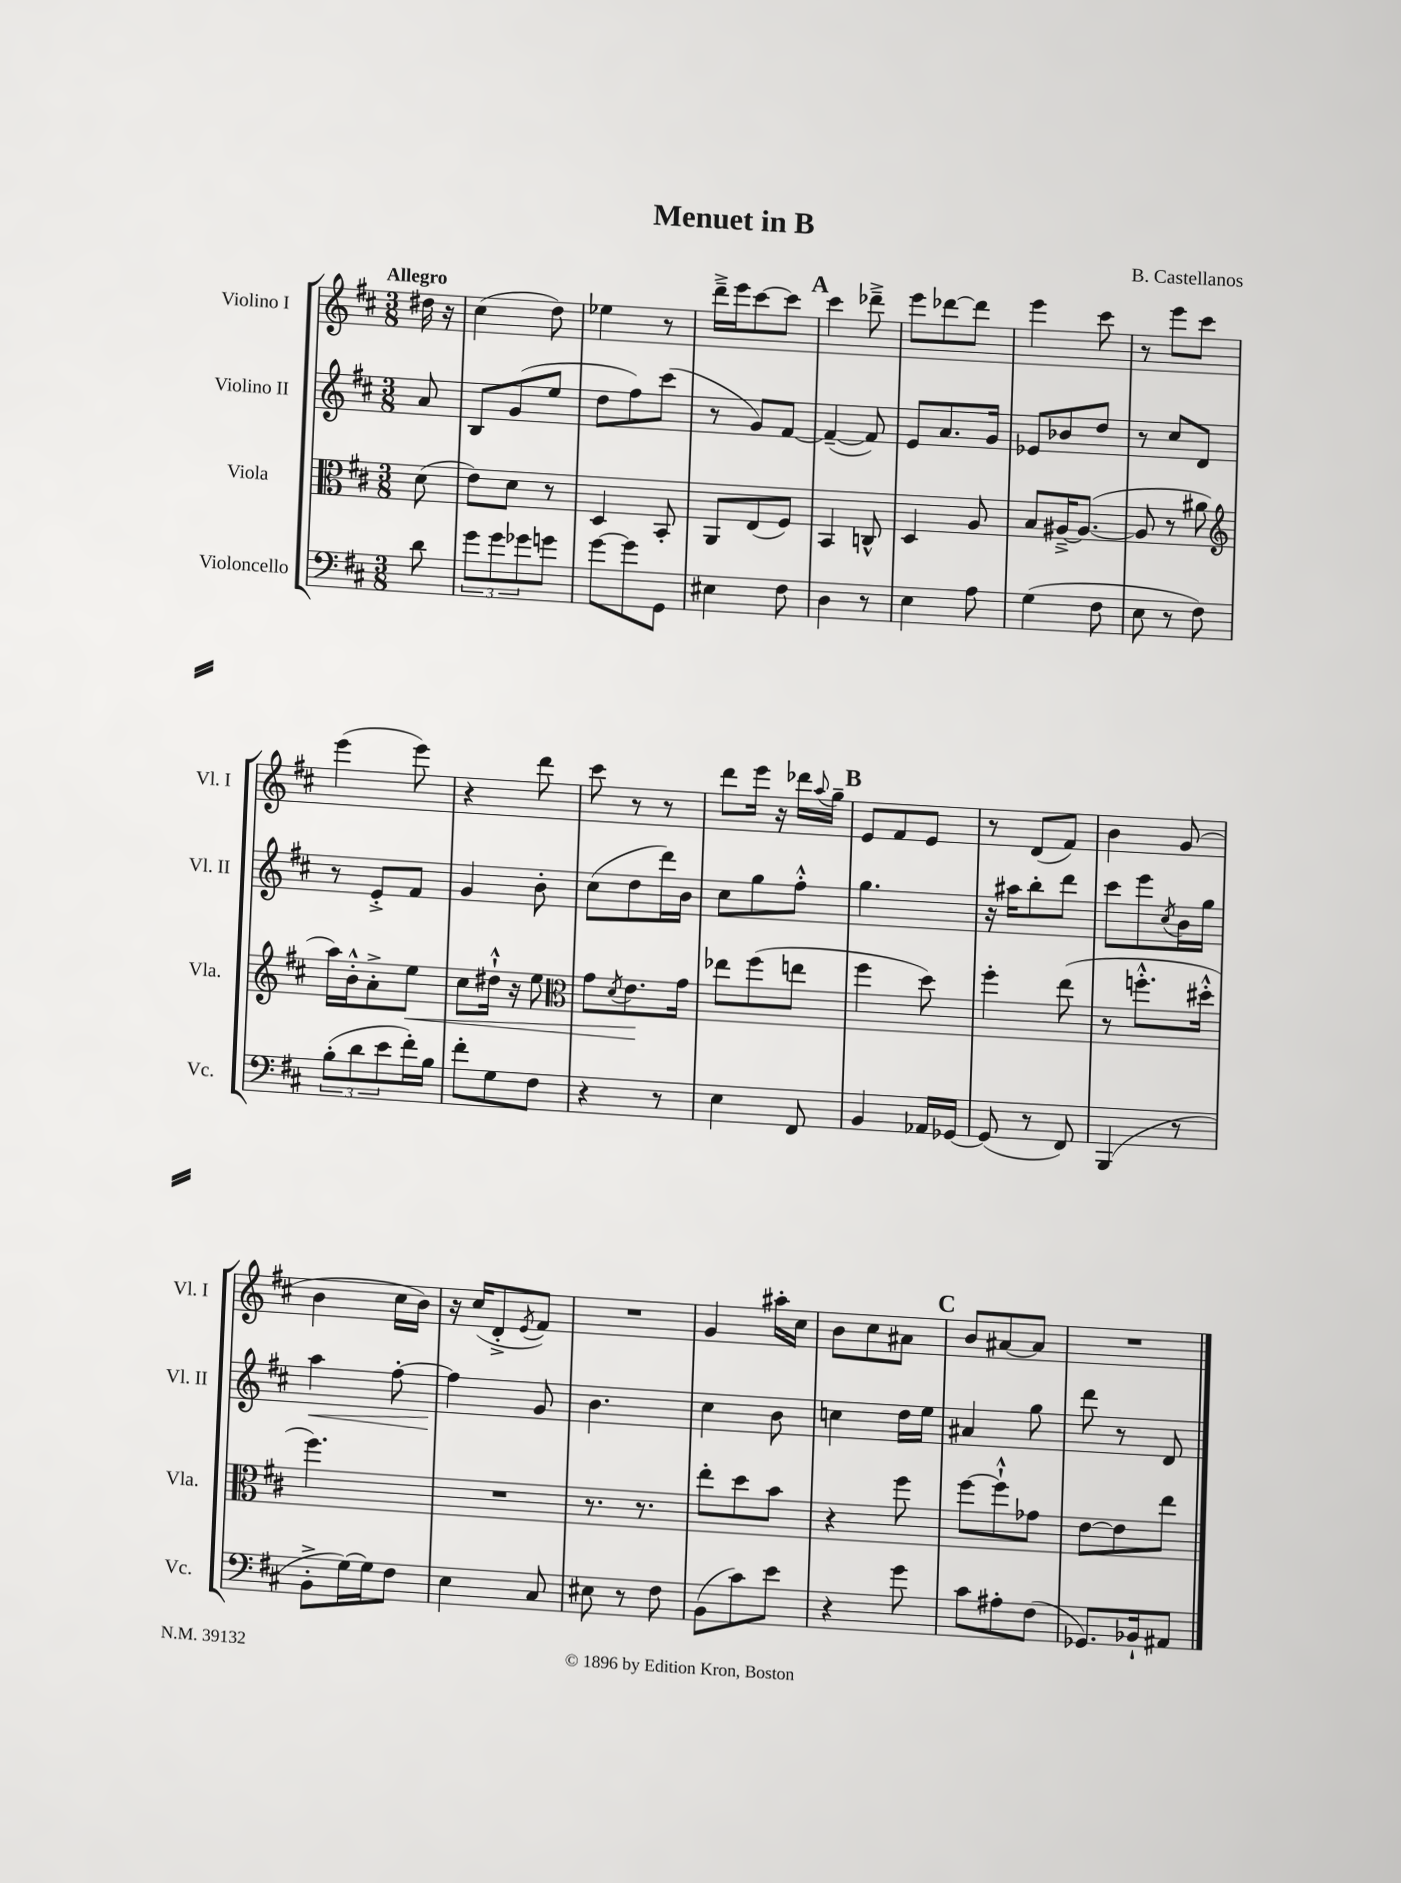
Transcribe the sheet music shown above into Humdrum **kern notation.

**kern	**kern	**dynam	**kern	**dynam	**kern
*part4	*part3	*part3	*part2	*part2	*part1
*staff4	*staff3	*staff3	*staff2	*staff2	*staff1
*I"Violoncello	*I"Viola	*	*I"Violino II	*	*I"Violino I
*I'Vc.	*I'Vla.	*	*I'Vl. II	*	*I'Vl. I
*clefF4	*clefC3	*	*clefG2	*	*clefG2
*k[f#c#]	*k[f#c#]	*	*k[f#c#]	*	*k[f#c#]
*M3/8	*M3/8	*	*M3/8	*	*M3/8
=	=	=	=	=	=
!	!	!	!	!	!LO:TX:a:B:t=Allegro
8d\	(8d\	.	8a/	.	16dd#X\
.	.	.	.	.	16r
=1	=1	=1	=1	=1	=1
12g\L	8e\L)	.	8B/L	.	(4cc#\
12g\	.	.	.	.	.
.	8d\J	.	(8g/	.	.
12g-X\	.	.	.	.	.
8gn\J	8r	.	8ee/J	.	8dd\)
=2	=2	=2	=2	=2	=2
[8g\L	4D/	.	8dd\L	.	4ee-X\
8g\]	.	.	8ff#\)	.	.
8GG\J	8BB'/	.	(8ccc#\J	.	8r
=3	=3	=3	=3	=3	=3
4E#X\	8AA/L	.	8r	.	16ddd~^\LL
.	.	.	.	.	16eee\J
.	(8E/	.	8g/L)	.	[8ccc#\
8F#\	8F#/J)	.	[8f#/J	.	8ccc#\J]
!!LO:REH:place=s1:t=A
=4	=4	=4	=4	=4	=4
4D\	4BB/	.	(4f#~/_	.	4ccc#\
8r	8Cn^^/	.	8f#/])	.	8ddd-X~^\
=5	=5	=5	=5	=5	=5
4E\	4D/	.	8e/L	.	8eee\L
.	.	.	8.a/	.	[8ddd-X\
8A\	8A/	.	.	.	8ddd-\J]
.	.	.	16g/Jk	.	.
=6	=6	=6	=6	=6	=6
(4G\	8B/L	.	8e-X/L	.	4eee\
.	[16A#X~^/K	.	8b-X/	.	.
.	(8.A#/J_	.	.	.	.
8F#\	.	.	8dd/J	.	8ccc#\
=7	=7	=7	=7	=7	=7
8E\	8A#/]	.	8r	.	8r
8r	8r	.	8cc#/L	.	8eee\L
8F#\)	8a#X\	.	8d/J	.	8ccc#\J
!!LO:LB:g=z
=8	=8	=8	=8	=8	=8
*	*clefG2	*	*	*	*
(12B'\L	16aa\LL)	.	8r	.	(4eee\
.	16b'^^\J	.	.	.	.
12d\	.	.	.	.	.
.	8a'^\	.	8e'^/L	.	.
12e\	.	.	.	.	.
!	!	!LO:HP:b	!	!	!
16f#'\L)	8ee\J	<	8f#/J	.	8eee\)
16B\JJ	.	.	.	.	.
=9	=9	=9	=9	=9	=9
8f#'\L	8cc#\L	.	4g/	.	4r
8G\	16dd#X`^^\Jk	.	.	.	.
.	16r	.	.	.	.
8F#\J	8ee\	.	8b'\	.	8ddd\
=10	=10	=10	=10	=10	=10
*	*clefC3	*	*	*	*
4r	8g\L	.	(8cc#\L	.	8ccc#\
.	8qd/	.	.	.	.
.	8.e\	.	8dd\	.	8r
8r	.	.	16ddd\L)	.	8r
.	16g\Jk	[	16b\JJ	.	.
=11	=11	=11	=11	=11	=11
4E\	8ee-X\L	.	8cc#\L	.	8ddd\L
.	(8ff#\	.	8gg\	.	16eee\Jk
.	.	.	.	.	16r
8FF#/	8een\J	.	8ff#'^^\J	.	16ddd-X\LL
.	.	.	.	.	8qqaa/
.	.	.	.	.	16gg~\JJ
!!LO:REH:place=s1:t=B
=12	=12	=12	=12	=12	=12
4BB/	4ff#\	.	4.gg\	.	8e/L
.	.	.	.	.	8f#/
16AA-X/LL	8dd\)	.	.	.	8e/J
[16GG-X/JJ	.	.	.	.	.
=13	=13	=13	=13	=13	=13
(8GG-/]	4ff#'\	.	16r	.	8r
.	.	.	16aa#X\KL	.	.
8r	.	.	8bb'\	.	(8d/L
8FF#/)	(8ee\	.	8ddd\J	.	8f#/J)
=14	=14	=14	=14	=14	=14
(4BBB/	8r	.	8ccc#\L	.	4b\
.	8.ffn'^^\L	.	8eee\	.	.
.	.	.	8qcc#/	.	.
8r	.	.	16b\L	.	(8g/
.	16dd#X'^^\Jk	.	16gg\JJ	.	.
!!LO:LB:g=z
=15	=15	=15	=15	=15	=15
!	!	!	!	!LO:HP:b	!
8BB'^\L	4.ff#\)	.	4aa\	<	4b\
[16G\L)	.	.	.	.	.
16G\J]	.	.	.	.	.
8F#\J	.	.	[8ff#'\	.	16cc#\LL
.	.	.	.	.	16b\JJ)
=16	=16	=16	=16	=16	=16
4E\	4.r	.	4ff#\]	.	16r
.	.	.	.	.	(16cc#/KL
.	.	.	.	.	8d'^/
.	.	.	.	.	8qe/
8C#/	.	.	8g/	[	8f#/J)
=17	=17	=17	=17	=17	=17
8E#X\	8.r	.	4.b\	.	4.r
8r	.	.	.	.	.
.	8.r	.	.	.	.
8F#\	.	.	.	.	.
=18	=18	=18	=18	=18	=18
(8BB\L	8ee'\L	.	4cc#\	.	4g/
8c#\)	8dd\	.	.	.	.
8e\J	8b\J	.	8b\	.	16aa#X'\LL
.	.	.	.	.	16cc#\JJ
=19	=19	=19	=19	=19	=19
4r	4r	.	4ccn\	.	8b\L
.	.	.	.	.	8cc#\
8g\	8ff#\	.	16dd\LL	.	8a#X\J
.	.	.	16ee\JJ	.	.
!!LO:REH:place=s1:t=C
=20	=20	=20	=20	=20	=20
8c#\L	[8ff#\L	.	4a#X/	.	8b/L
8A#X'\	8ff#`^^\]	.	.	.	[8a#X/
(8F#\J	8g-X\J	.	8gg\	.	8a#/J]
=21	=21	=21	=21	=21	=21
8.GG-X/L)	[8e\L	.	8ddd\	.	4.r
.	8e\]	.	8r	.	.
16BB-X`/k	.	.	.	.	.
8AA#X/J	8ee\J	.	8d/	.	.
==	==	==	==	==	==
*-	*-	*-	*-	*-	*-
